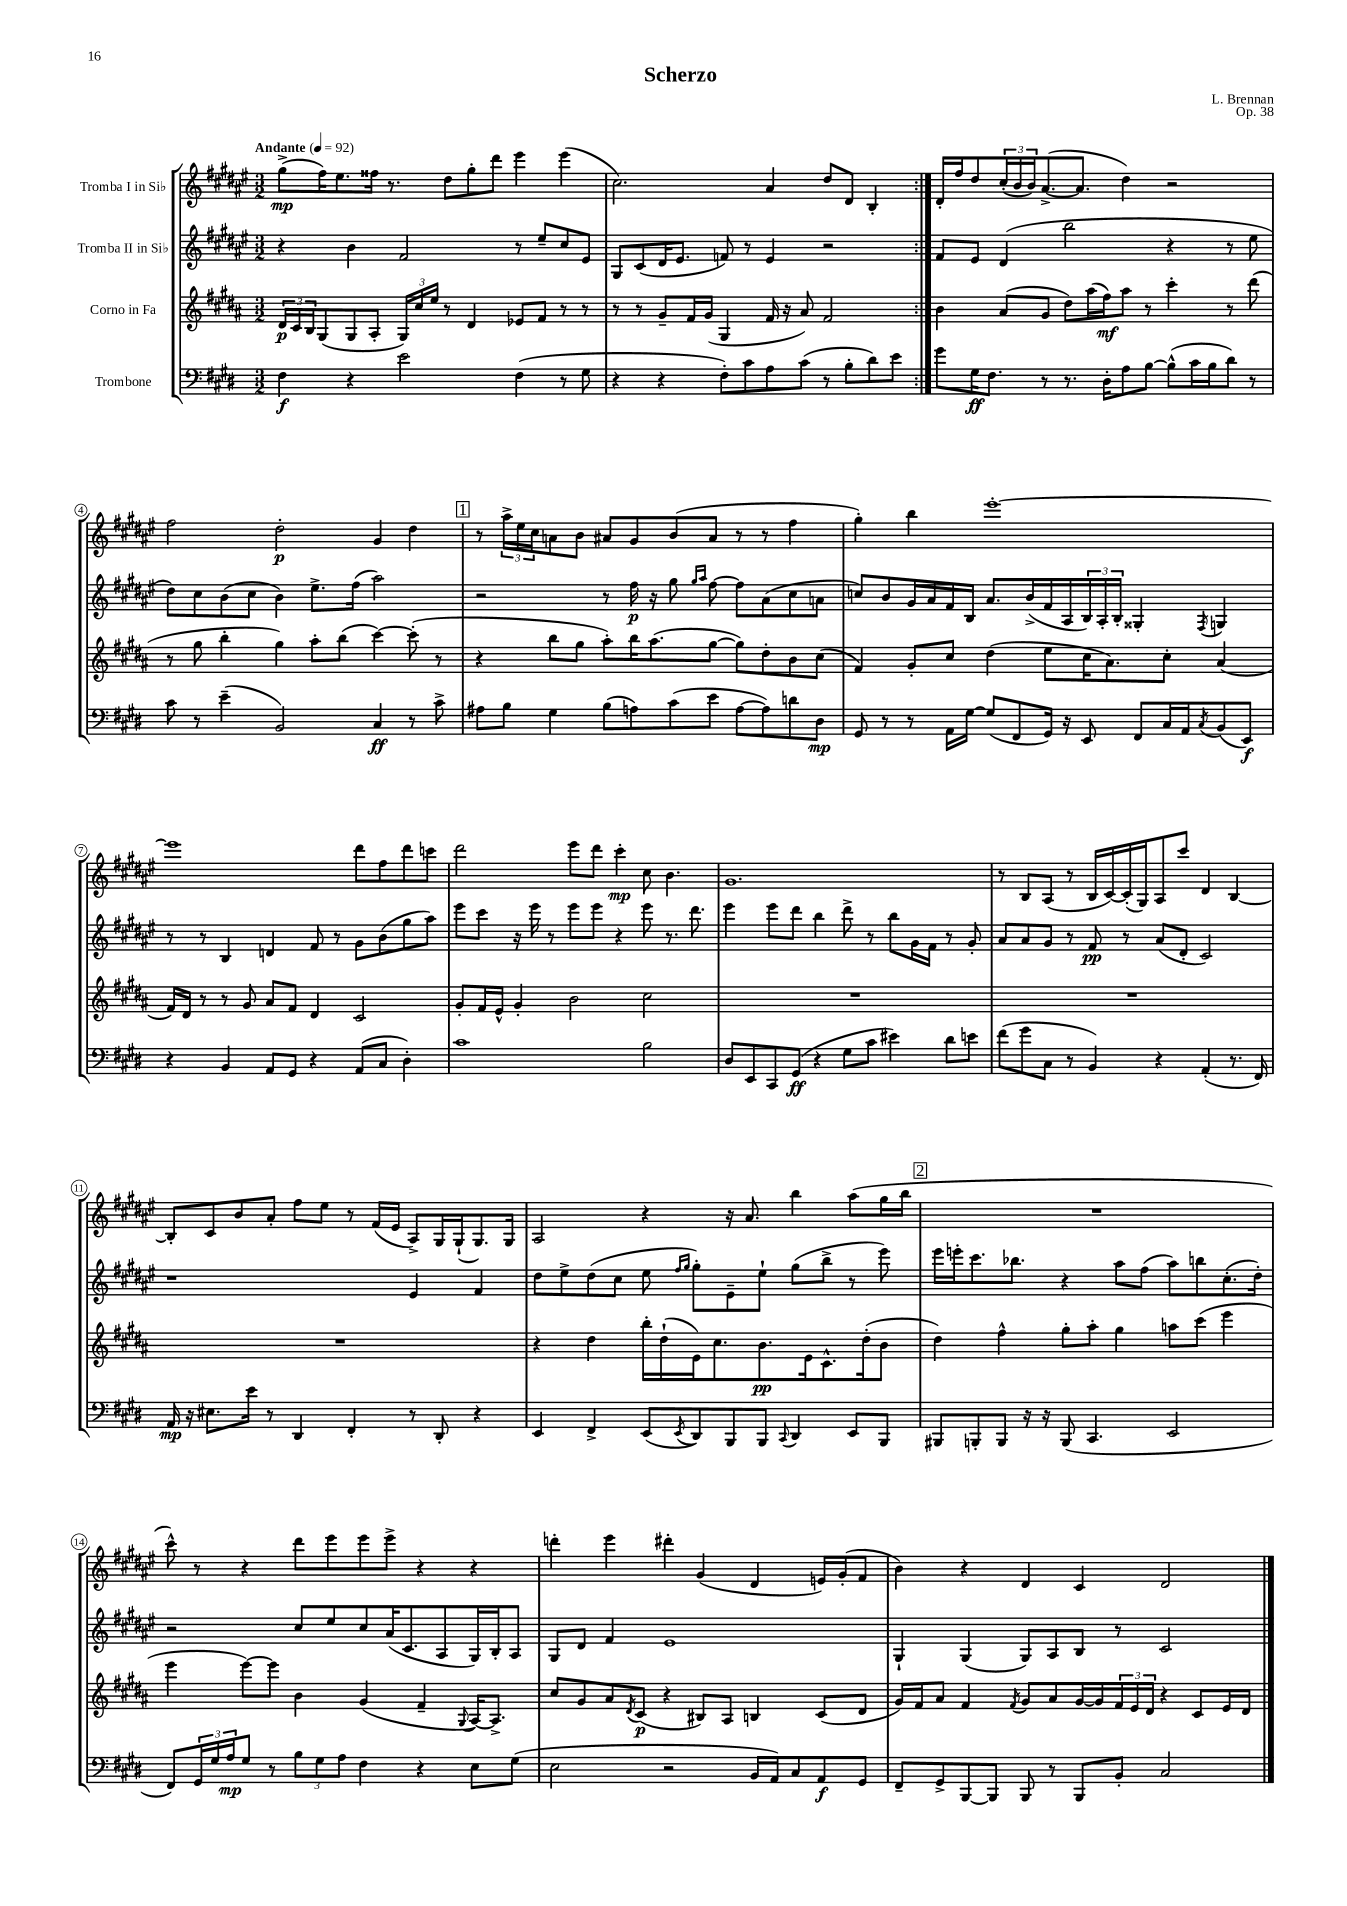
\header { title = "Scherzo" composer = "L. Brennan" opus = "Op. 38" }
<<
\new StaffGroup <<
\new Staff = "s0" \with { instrumentName = "Tromba I in Sib" } {
    \clef treble \key fis \major \numericTimeSignature \time 3/2 \tempo "Andante" 4 = 92
    \repeat volta 2 { gis''8->\mp( fis''16) eis''8. fisis''16 r8. dis''8 gis''8-. dis'''8 eis'''4 eis'''4( |
    cis''2.) ais'4 dis''8 dis'8 b4-. | }
    dis'16-. fis''16 dis''8 \tuplet 3/2 { cis''16-.( b'16 b'16) } ais'8.~->( ais'8. dis''4) r2 |
    fis''2 dis''2-.\p gis'4 dis''4 |
    \mark \markup { \box "1" } r8 \tuplet 3/2 { ais''16-> eis''16 cis''16 } a'8 b'8 ais'8 gis'8 b'8( ais'8 r8 r8 fis''4 |
    gis''4-.) b''4 eis'''1~-. |
    eis'''1 dis'''8 fis''8 dis'''8 c'''8 |
    dis'''2 eis'''8 dis'''8 cis'''4-.\mp cis''8 b'4. |
    gis'1. |
    r8 b8 ais8( r8 b16 cis'16~) cis'16-.( gis16) ais8 cis'''8 dis'4 b4~ |
    b8-. cis'8 b'8 ais'8-. fis''8 eis''8 r8 fis'16( eis'16 ais8->) gis16 gis16-!( gis8.) gis16 |
    ais2 r4 r16 ais'8. b''4 ais''8( gis''16 b''16 |
    \mark \markup { \box "2" } R1. |
    cis'''8-^) r8 r4 dis'''8 eis'''8 eis'''8 eis'''8-> r4 r4 |
    d'''4-. eis'''4 dis'''4-. gis'4( dis'4 e'16) gis'16-.( fis'8 |
    b'4) r4 dis'4 cis'4 dis'2 \bar "|." |
}
\new Staff = "s1" \with { instrumentName = "Tromba II in Sib" } {
    \clef treble \key fis \major \numericTimeSignature \time 3/2
    \repeat volta 2 { r4 b'4 fis'2 r8 eis''8-- cis''8 eis'8 |
    gis8 cis'8( dis'16 eis'8. f'8) r8 eis'4 r2 | }
    fis'8 eis'8 dis'4( b''2 r4 r8 eis''8 |
    dis''8) cis''8 b'8( cis''8 b'4) eis''8.-> fis''16( ais''2) |
    \mark \markup { \box "1" } r2 r8 fis''16\p r16 gis''8 \grace { gis''16 ais''16 } fis''8~ fis''8 ais'8( cis''8 a'8 |
    c''8) b'8 gis'16 ais'16 fis'16 b16 ais'8. b'16->( fis'16 ais16 \tuplet 3/2 { b16) ais16-. b16-. } gisis4-. \acciaccatura { fis8 } g4 |
    r8 r8 b4 d'4 fis'8 r8 gis'8 b'8( gis''8 ais''8) |
    eis'''8 cis'''8 r16 eis'''16 r8 eis'''8 eis'''8 r4 eis'''8 r8. dis'''8. |
    eis'''4 eis'''8 dis'''8 b''4 dis'''8-> r8 b''8 gis'16 fis'16 r8 gis'8-. |
    ais'8 ais'8 gis'8 r8 fis'8\pp r8 ais'8( dis'8-. cis'2) |
    r1 eis'4 fis'4 |
    dis''8 eis''8-> dis''8( cis''8 eis''8 \grace { fis''16 gis''16 } gis''8-.) eis'8-- eis''8-! gis''8( b''8-> r8 eis'''8) |
    \mark \markup { \box "2" } eis'''16 e'''16-. cis'''8. bes''8. r4 ais''8 fis''8( ais''8) b''8 cis''8.-.( dis''16-.) |
    r2 cis''8 eis''8 cis''8 ais'16( cis'8. ais8 gis16) b16-. ais8 |
    gis8 dis'8 fis'4 eis'1 |
    gis4-! gis4( gis8) ais8 b8 r8 cis'2 \bar "|." |
}
\new Staff = "s2" \with { instrumentName = "Corno in Fa" } {
    \clef treble \key b \major \numericTimeSignature \time 3/2
    \repeat volta 2 { \tuplet 3/2 { dis'16\p cis'16 b16 } gis8( gis8 ais8-. \tuplet 3/2 { gis16) cis''16 e''16 } r8 dis'4 ees'8 fis'8 r8 r8 |
    r8 r8 gis'8-- fis'16 gis'16( gis4 fis'16 r16 ais'8) fis'2 | }
    b'4 ais'8( gis'8 dis''8) ais''16( fis''16\mf) ais''8 r8 cis'''4-. r8 dis'''8( |
    r8 gis''8 b''4-. gis''4) ais''8-. b''8( cis'''4~) cis'''8-.( r8 |
    \mark \markup { \box "1" } r4 b''8 gis''8 ais''8-.) b''16 ais''8.( gis''8~ gis''8) dis''8-. b'8 cis''8( |
    fis'4) gis'8-. cis''8 dis''4( e''8 cis''16 ais'8.) cis''8-. ais'4( |
    fis'16) dis'16 r8 r8 gis'8 ais'8 fis'8 dis'4 cis'2 |
    gis'8-. fis'16 e'16-^ gis'4-. b'2 cis''2 |
    R1. |
    R1. |
    R1. |
    r4 dis''4 b''16-. dis''16-!( e'16) cis''8. b'8.\pp e'16 cis'8.-^ dis''16-.( b'8 |
    \mark \markup { \box "2" } dis''4) fis''4-^ gis''8-. ais''8-. gis''4 a''8 cis'''8( e'''4 |
    e'''4 e'''8~) e'''8 b'4 gis'4( fis'4-- \appoggiatura { gis8 } ais16~) ais8.-> |
    cis''8 gis'8 ais'8 \acciaccatura { dis'8 } cis'8\p( r4 bis8) ais8 b4 cis'8( dis'8 |
    gis'16) fis'16 ais'8 fis'4 \acciaccatura { fis'8 } gis'8 ais'8 gis'16~ gis'16 \tuplet 3/2 { fis'16 e'16 dis'16 } r4 cis'8 e'16 dis'16 \bar "|." |
}
\new Staff = "s3" \with { instrumentName = "Trombone" } {
    \clef bass \key e \major \numericTimeSignature \time 3/2
    \repeat volta 2 { fis4\f r4 e'2 fis4( r8 gis8 |
    r4 r4 fis8-.) cis'8 a8 cis'8( r8 b8-. dis'8) e'8 | }
    gis'8 gis16\ff fis8. r8 r8. dis16-. a8 b8~ b8-^( cis'16 b16 dis'8) r8 |
    cis'8 r8 e'4--( b,2) cis4\ff r8 cis'8-> |
    \mark \markup { \box "1" } ais8 b8 gis4 b8( a8) cis'8( e'8 a8~ a8) d'8 dis8\mp |
    gis,8 r8 r8 a,16 gis16~ gis8( fis,8 gis,16) r16 e,8 fis,8 cis16 a,16 \acciaccatura { cis8 } b,8( e,8\f) |
    r4 b,4 a,8 gis,8 r4 a,8( cis8 dis4-.) |
    cis'1 b2 |
    dis8 e,8 cis,8 gis,8\ff( r4 gis8 cis'8 eis'4) dis'8 e'8 |
    fis'8( gis'8 cis8 r8 b,4) r4 a,4-.( r8. fis,16) |
    a,16\mp r16 eis8. e'16 r8 dis,4 fis,4-. r8 dis,8-. r4 |
    e,4 fis,4-> e,8( \acciaccatura { e,8 } dis,8) b,,8 b,,8 \appoggiatura { cis,8 } dis,4 e,8 b,,8 |
    \mark \markup { \box "2" } bis,,8 b,,8-. b,,8 r16 r16 b,,8( cis,4. e,2 |
    fis,8) \tuplet 3/2 { gis,16 gis16 a16\mp } gis8 r8 \tuplet 3/2 { b8 gis8 a8 } fis4 r4 e8 gis8( |
    e2 r2 b,16 a,16) cis8 a,8\f gis,8 |
    fis,8-- gis,8-> b,,8~ b,,8 b,,8 r8 b,,8 b,8-. cis2 \bar "|." |
}
>>
>>
\layout { \context { \Score \override BarNumber.stencil = #(make-stencil-circler 0.1 0.3 ly:text-interface::print) } }
